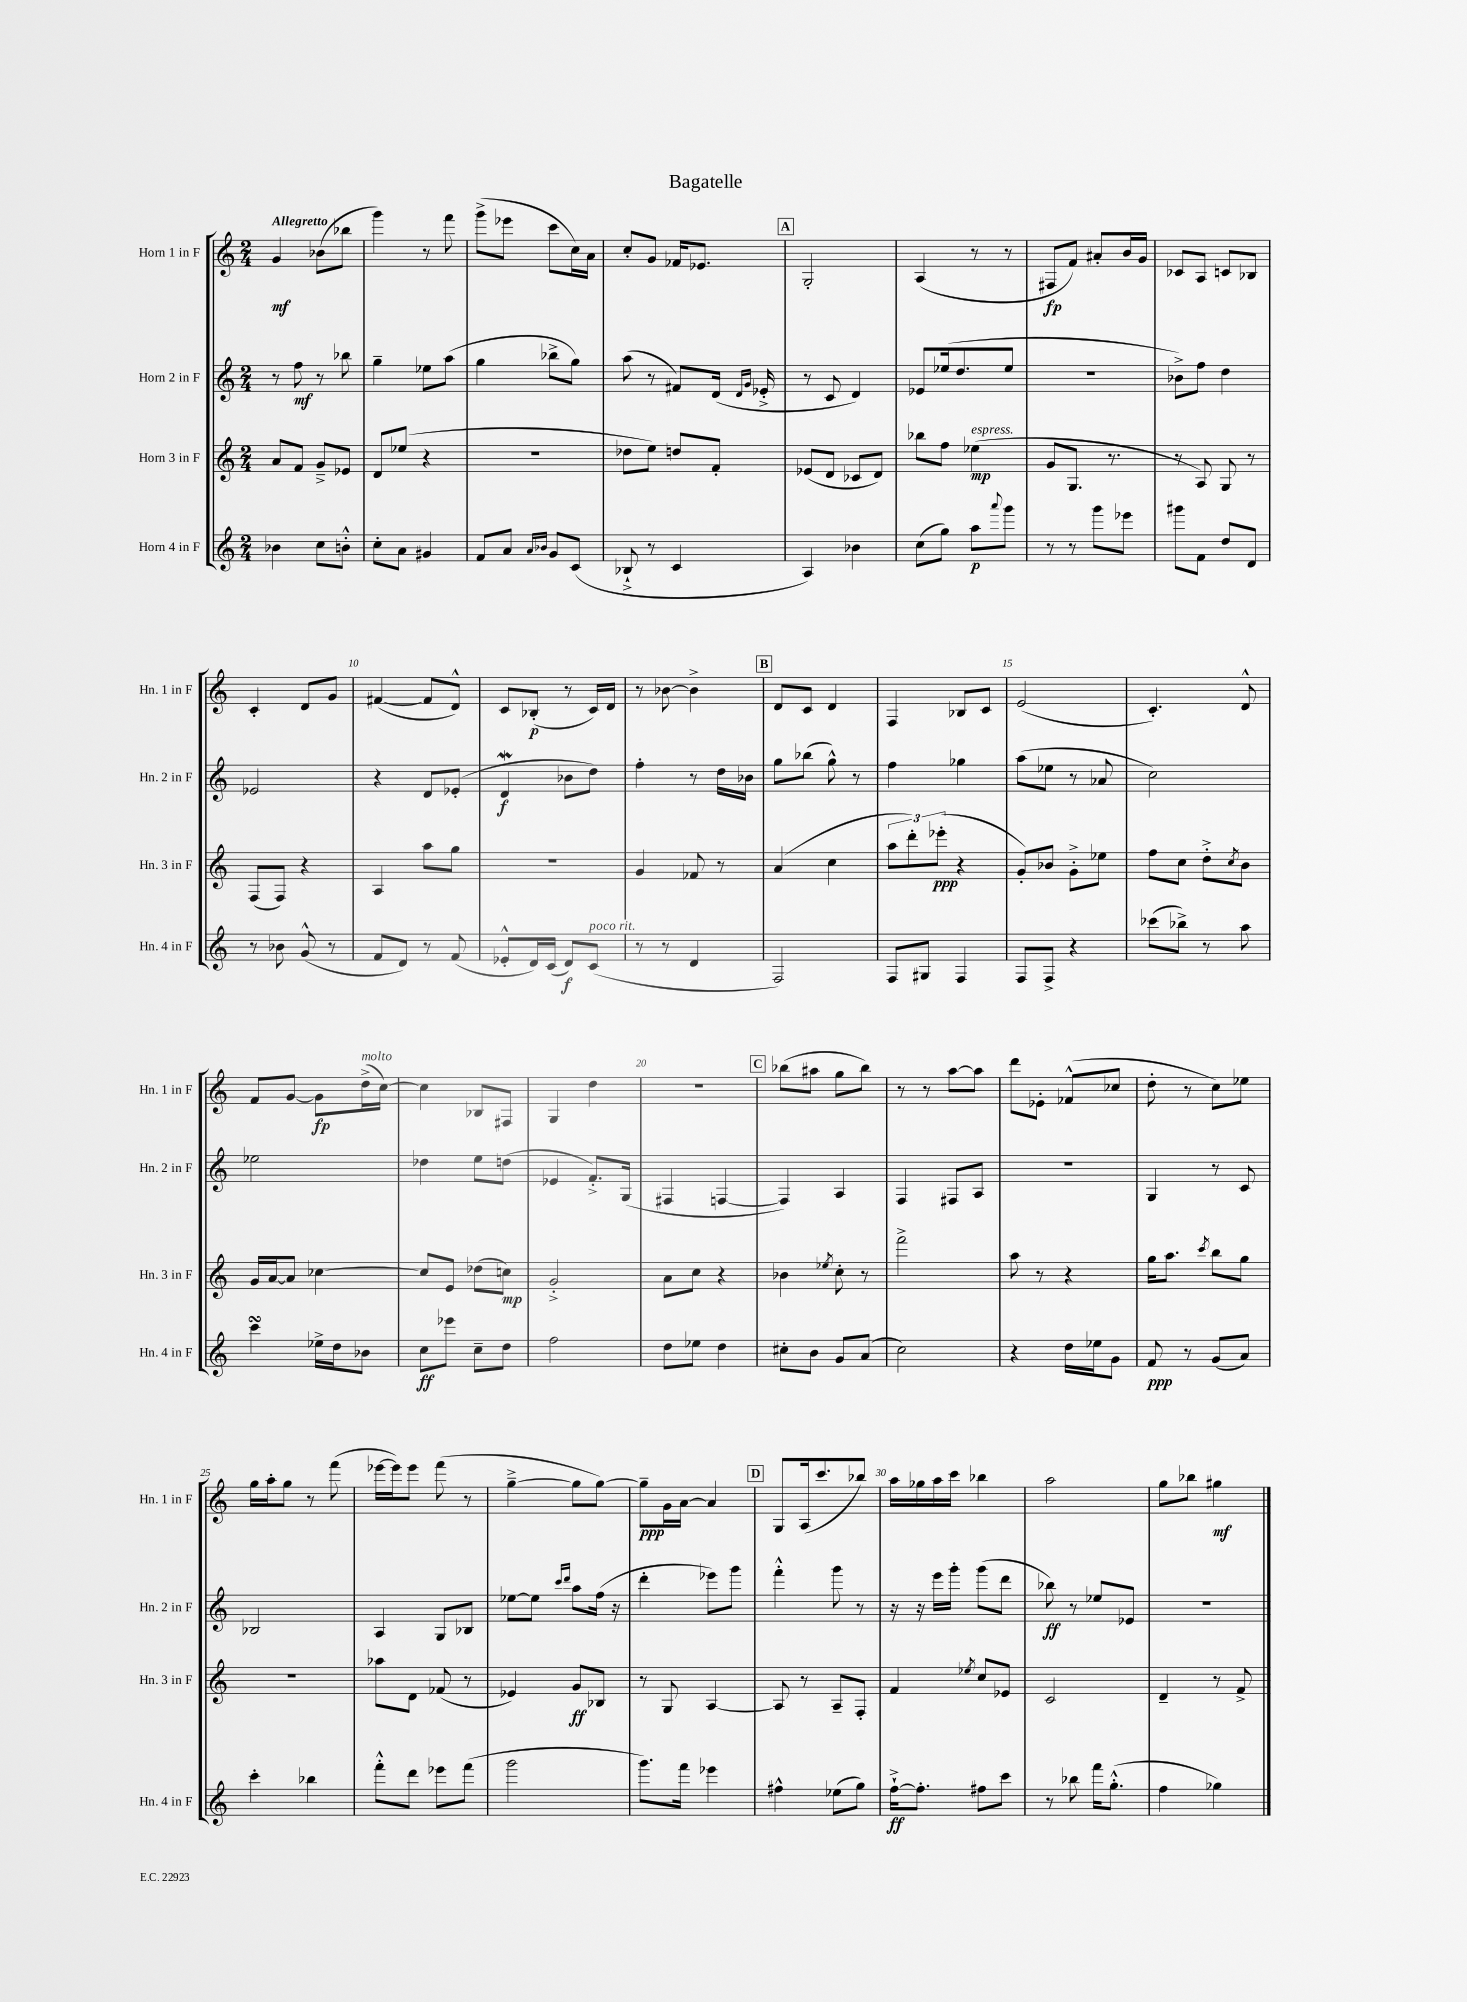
\header { title = "Bagatelle" }
<<
\new StaffGroup <<
\new Staff = "s0" \with { instrumentName = "Horn 1 in F" shortInstrumentName = "Hn. 1 in F" } {
    \clef treble \key c \major \numericTimeSignature \time 2/4 \tempo "Allegretto"
    g'4\mf bes'8( bes''8 |
    g'''4) r8 f'''8 |
    g'''8->( ees'''8 c'''8 c''16) a'16 |
    c''8-. g'8 fes'16 ees'8. |
    \mark \markup { \box "A" } g2-. |
    a4( r8 r8 |
    fis8\fp f'8) ais'8-. b'16 g'16 |
    ces'8 a8 c'8 bes8 |
    c'4-. d'8 g'8 |
    fis'4~( fis'8 d'8-^) |
    c'8 bes8-.\p( r8 c'16) d'16 |
    r8 bes'8~ bes'4-> |
    \mark \markup { \box "B" } d'8 c'8 d'4 |
    f4 bes8 c'8 |
    e'2( |
    c'4.-.) d'8-^ |
    f'8 g'8~ g'8\fp d''16->^\markup { \italic "molto" }( c''16~) |
    c''4 bes8 fis8 |
    g4 d''4 |
    R2 |
    \mark \markup { \box "C" } bes''8( ais''8 g''8 bes''8) |
    r8 r8 a''8~ a''8 |
    d'''8 ees'8-. fes'8-^( ces''8 |
    d''8-. r8 c''8) ees''8 |
    g''16 a''16-. g''8 r8 f'''8( |
    ees'''16~ ees'''16) ees'''8 f'''8( r8 |
    g''4~---> g''8 g''8~) |
    g''8--\ppp g'16 a'16~ a'4 |
    \mark \markup { \box "D" } g8 a16( c'''8. bes''8) |
    a''16 ges''16 a''16 c'''16 bes''4 |
    a''2 |
    g''8 bes''8 gis''4\mf \bar "|." |
}
\new Staff = "s1" \with { instrumentName = "Horn 2 in F" shortInstrumentName = "Hn. 2 in F" } {
    \clef treble \key c \major \numericTimeSignature \time 2/4
    r8 f''8\mf r8 bes''8 |
    g''4-- ees''8 a''8( |
    g''4 bes''8-> g''8) |
    a''8( r8 fis'8) d'16( \grace { d'16 g'16 } ees'16-.-> |
    \mark \markup { \box "A" } r8 c'8 d'4) |
    ees'8 ees''16( d''8. ees''8 |
    R2 |
    bes'8->) f''8 d''4 |
    ees'2 |
    r4 d'8 ees'8-.( |
    d'4\mordent\f bes'8 d''8) |
    f''4-. r8 d''16 bes'16 |
    \mark \markup { \box "B" } g''8 bes''8( g''8-^) r8 |
    f''4 ges''4 |
    a''8( ees''8 r8 aes'8 |
    c''2) |
    ees''2 |
    des''4 e''8 d''8( |
    ees'4 f'8.-.->) g16( |
    fis4 f4~ |
    \mark \markup { \box "C" } f4) a4 |
    f4 fis8 a8 |
    R2 |
    g4 r8 c'8 |
    bes2 |
    a4 g8 bes8 |
    ees''8~ ees''8 \grace { c'''16 d'''16 } a''8 f''16( r16 |
    d'''4-. ees'''8) g'''8 |
    \mark \markup { \box "D" } f'''4-.-^ g'''8 r8 |
    r16 r16 e'''16 g'''16-. g'''8( d'''8 |
    bes''8\ff) r8 ees''8 ees'8 |
    R2 \bar "|." |
}
\new Staff = "s2" \with { instrumentName = "Horn 3 in F" shortInstrumentName = "Hn. 3 in F" } {
    \clef treble \key c \major \numericTimeSignature \time 2/4
    a'8 f'8 g'8---> ees'8 |
    d'8 ees''8( r4 |
    R2 |
    des''8 e''8) d''8 f'8-. |
    \mark \markup { \box "A" } ees'8( d'8 ces'8 d'8) |
    bes''8 f''8 ees''4\mp^\markup { \italic "espress." }( |
    g'8 g8. r8. |
    r8 a8) g8 r8 |
    f8( f8) r4 |
    a4 a''8 g''8 |
    R2 |
    g'4 fes'8 r8 |
    \mark \markup { \box "B" } a'4( c''4 |
    \tuplet 3/2 { a''8 d'''8-.) ees'''8-.\ppp( } r4 |
    g'8-.) bes'8 g'8-.-> ees''8 |
    f''8 c''8 d''8-.-> \acciaccatura { c''8 } b'8 |
    g'16 a'16~ a'8 ces''4~ |
    ces''8 e'8 des''8( c''8\mp) |
    g'2-.-> |
    a'8 c''8 r4 |
    \mark \markup { \box "C" } bes'4 \acciaccatura { ees''8 } c''8-. r8 |
    f'''2-> |
    a''8 r8 r4 |
    g''16 a''8. \acciaccatura { c'''8 } b''8 g''8 |
    R2 |
    aes''8 d'8 fes'8( r8 |
    ees'4) g'8\ff bes8 |
    r8 g8 a4~ |
    \mark \markup { \box "D" } a8 r8 a8-- f8-. |
    f'4 \acciaccatura { ees''8 } c''8 ees'8 |
    c'2 |
    d'4-- r8 f'8-> \bar "|." |
}
\new Staff = "s3" \with { instrumentName = "Horn 4 in F" shortInstrumentName = "Hn. 4 in F" } {
    \clef treble \key c \major \numericTimeSignature \time 2/4
    bes'4 c''8 b'8-.-^ |
    c''8-. a'8 gis'4 |
    f'8 a'8 \grace { a'16 bes'16 } g'8 c'8( |
    bes8-!-> r8 c'4 |
    \mark \markup { \box "A" } a4) bes'4 |
    c''8( g''8) a''8\p \appoggiatura { a'''8 } g'''8 |
    r8 r8 g'''8 ees'''8 |
    gis'''8 f'8 d''8 d'8 |
    r8 bes'8 g'8-^( r8 |
    f'8 d'8) r8 f'8( |
    ees'8-.-^ d'16) c'16( d'8\f) c'8^\markup { \italic "poco rit." }( |
    r8 r8 d'4 |
    \mark \markup { \box "B" } f2) |
    f8 gis8 f4 |
    f8 f8-> r4 |
    ces'''8( bes''8->) r8 a''8 |
    c'''4\turn ees''16-> d''16 bes'8 |
    c''8\ff ees'''8 c''8-- d''8 |
    f''2 |
    d''8 ees''8 d''4 |
    \mark \markup { \box "C" } cis''8-. b'8 g'8 a'8( |
    c''2) |
    r4 d''16 ees''16 g'8 |
    f'8\ppp r8 g'8( a'8) |
    c'''4-. bes''4 |
    f'''8-.-^ d'''8 ees'''8 f'''8( |
    g'''2 |
    g'''8.) f'''16 ees'''4 |
    \mark \markup { \box "D" } fis''4-^ ees''8( g''8) |
    f''16~-!->\ff f''8.-. fis''8 c'''8 |
    r8 bes''8 f'''16 g''8.-.-^( |
    f''4 ges''4) \bar "|." |
}
>>
>>
\layout { \context { \Score \override BarNumber.break-visibility = ##(#f #t #t) barNumberVisibility = #(every-nth-bar-number-visible 5) } }
